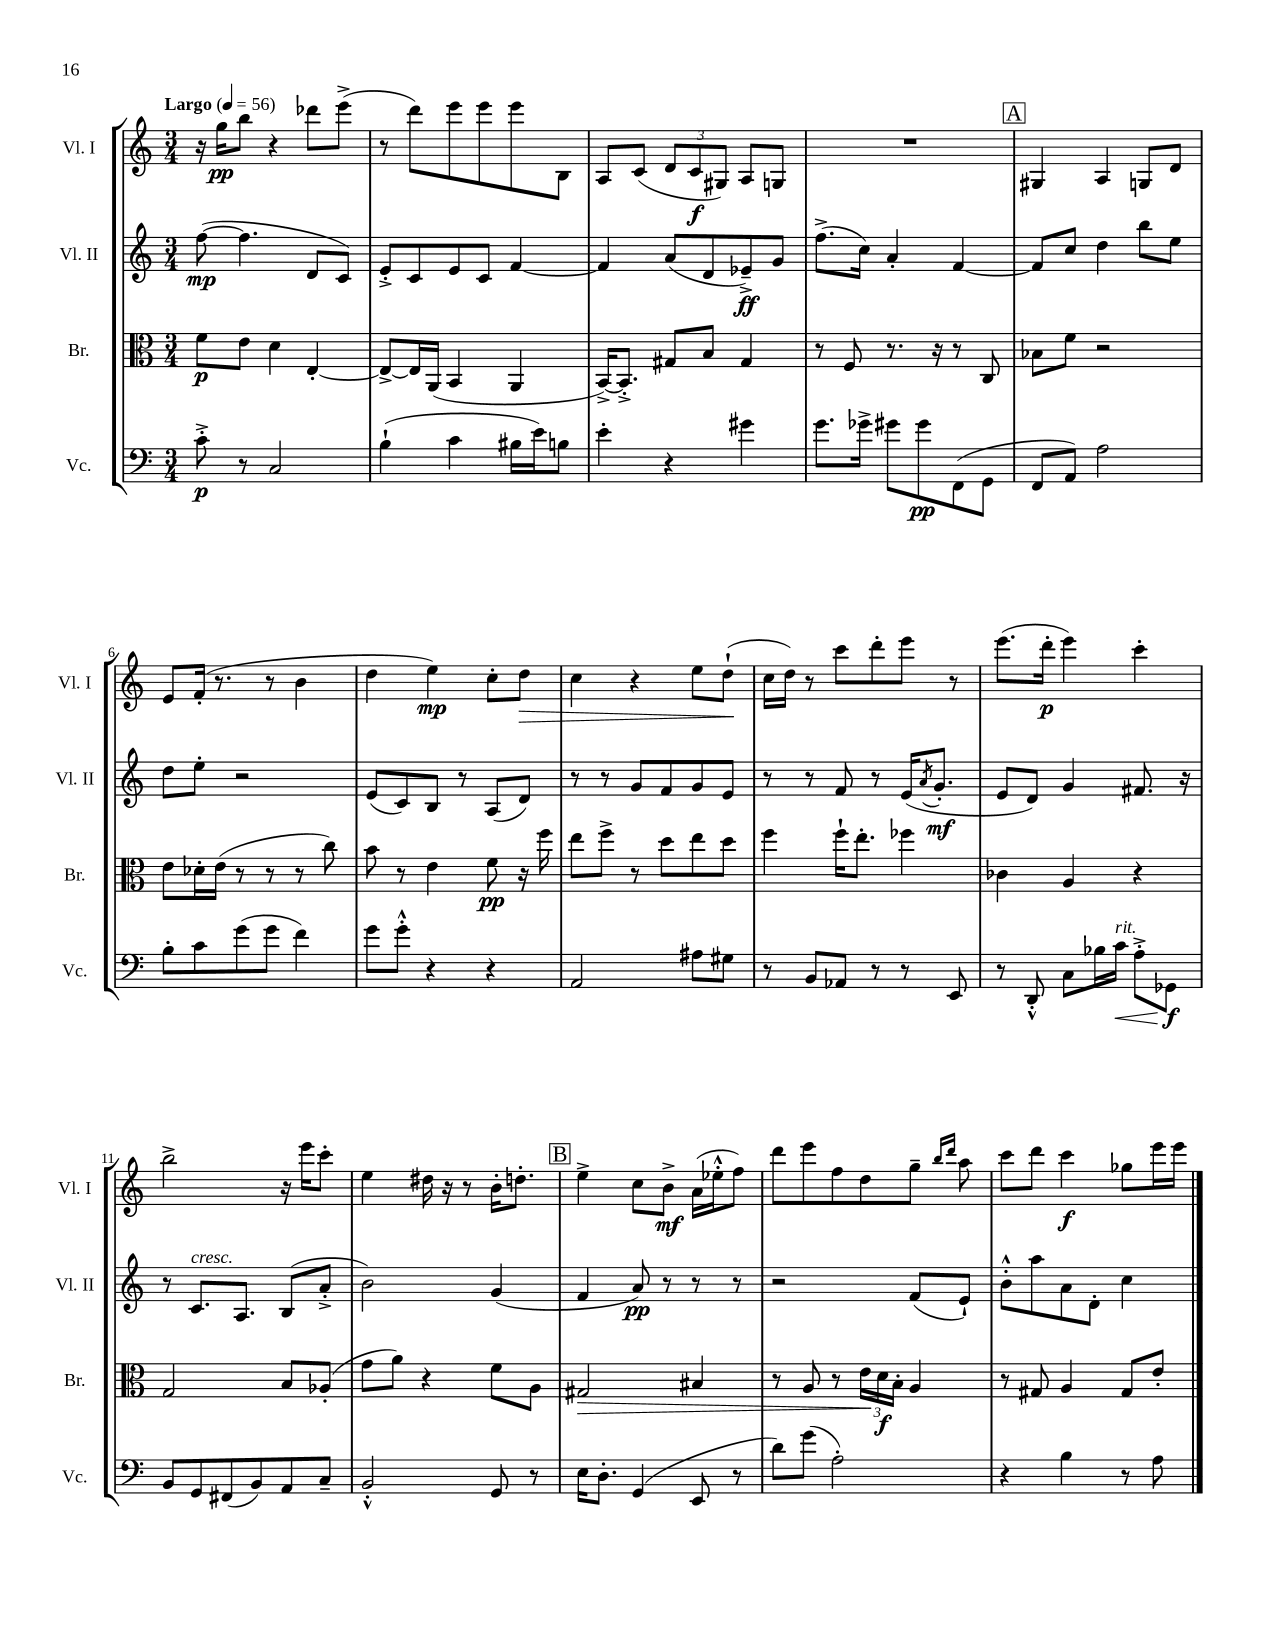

**kern	**kern	**kern	**kern
*staff4	*staff3	*staff2	*staff1
*clefF4	*clefC3	*clefG2	*clefG2
*k[]	*k[]	*k[]	*k[]
*M3/4	*M3/4	*M3/4	*M3/4
*MM56	*MM56	*MM56	*MM56
8c'^	8f	([8ff	16r
.	.	.	16gg
8r	8e	4.ff]	8bb
2C	4d	.	4r
.	[4E'	8d	8ddd-
.	.	8c)	(8eee^
=	=	=	=
(4B`	8E^_	8e'^	8r
.	16E]	8c	8ddd)
.	(16AA	.	.
4c	4BB	8e	8eee
.	.	8c	8eee
16B#	4AA	[4f	8eee
16e)	.	.	.
8B	.	.	8B
=	=	=	=
4e'	[16BB^)	4f]	8A
.	8.BB'^]	.	.
.	.	.	(8c
4r	8G#	(8a	12d
.	.	.	12c
.	8B	8d	.
.	.	.	12G#)
4g#	4G#	8e-~^)	8A
.	.	8g	8G
=	=	=	=
8.g	8r	(8.ff^	2.r
.	8F	.	.
16g-^	.	16cc)	.
8g#	8.r	4a'	.
8g#	.	.	.
.	16r	.	.
(8FF	8r	[4f	.
8GG	8C	.	.
=	=	=	=
8FF	8B-	8f]	4G#
8AA)	8f	8cc	.
2A	2r	4dd	4A
.	.	8bb	8G
.	.	8ee	8d
=	=	=	=
8B'	8e	8dd	8e
8c	16d-'	8ee'	(16f'
.	(16e	.	8.r
(8g	8r	2r	.
8g	8r	.	8r
4f)	8r	.	4b
.	8cc)	.	.
=	=	=	=
8g	8b	(8e	4dd
8g'^^	8r	8c)	.
4r	4e	8B	4ee)
.	.	8r	.
4r	8f	(8A	8cc'
.	16r	8d)	8dd
.	16ff	.	.
=	=	=	=
2AA	8ee	8r	4cc
.	8ff^	8r	.
.	8r	8g	4r
.	8dd	8f	.
8A#	8ee	8g	8ee
8G#	8dd	8e	(8dd`
=	=	=	=
8r	4ff	8r	16cc
.	.	.	16dd)
8BB	.	8r	8r
8AA-	16ff`	8f	8ccc
.	8.ee'	.	.
8r	.	8r	8ddd'
8r	4ff-	(16e	8eee
.	.	8qa	.
.	.	8.g'	.
8EE	.	.	8r
=	=	=	=
8r	4c-	8e	(8.eee
8DD'^^	.	8d)	.
.	.	.	16ddd'
8C	4A	4g	4eee)
16B-	.	.	.
16c	.	.	.
8A'^	4r	8.f#	4ccc'
8GG-	.	.	.
.	.	16r	.
=	=	=	=
8BB	2G	8r	2bb^
8GG	.	8.c	.
(8FF#	.	.	.
.	.	8.A	.
8BB)	.	.	.
8AA	8B	(8B	16r
.	.	.	16eee
8C~	(8A-'	8a'^	8ccc'
=	=	=	=
2BB'^^	8g	2b)	4ee
.	8a)	.	.
.	4r	.	16dd#
.	.	.	16r
.	.	.	8r
8GG	8f	(4g	16b'
.	.	.	8.dd'
8r	8A	.	.
=	=	=	=
16E	2G#	4f	4ee^
8.D'	.	.	.
(4GG	.	8a)	8cc
.	.	8r	8b^
8EE	4B#	8r	(16a
.	.	.	16ee-'^^
8r	.	8r	8ff)
=	=	=	=
8d)	8r	2r	8ddd
(8g	8A	.	8eee
2A')	8r	.	8ff
.	24e	.	8dd
.	24d	.	.
.	24B'	.	.
.	4A	(8f	8gg~
.	.	.	16qqbb
.	.	.	16qqddd
.	.	8e`)	8aa
=	=	=	=
4r	8r	8b'^^	8ccc
.	8G#	8aa	8ddd
4B	4A	8a	4ccc
.	.	8d'	.
8r	8G#	4cc	8gg-
8A	8e'	.	16eee
.	.	.	16eee
==	==	==	==
*-	*-	*-	*-
